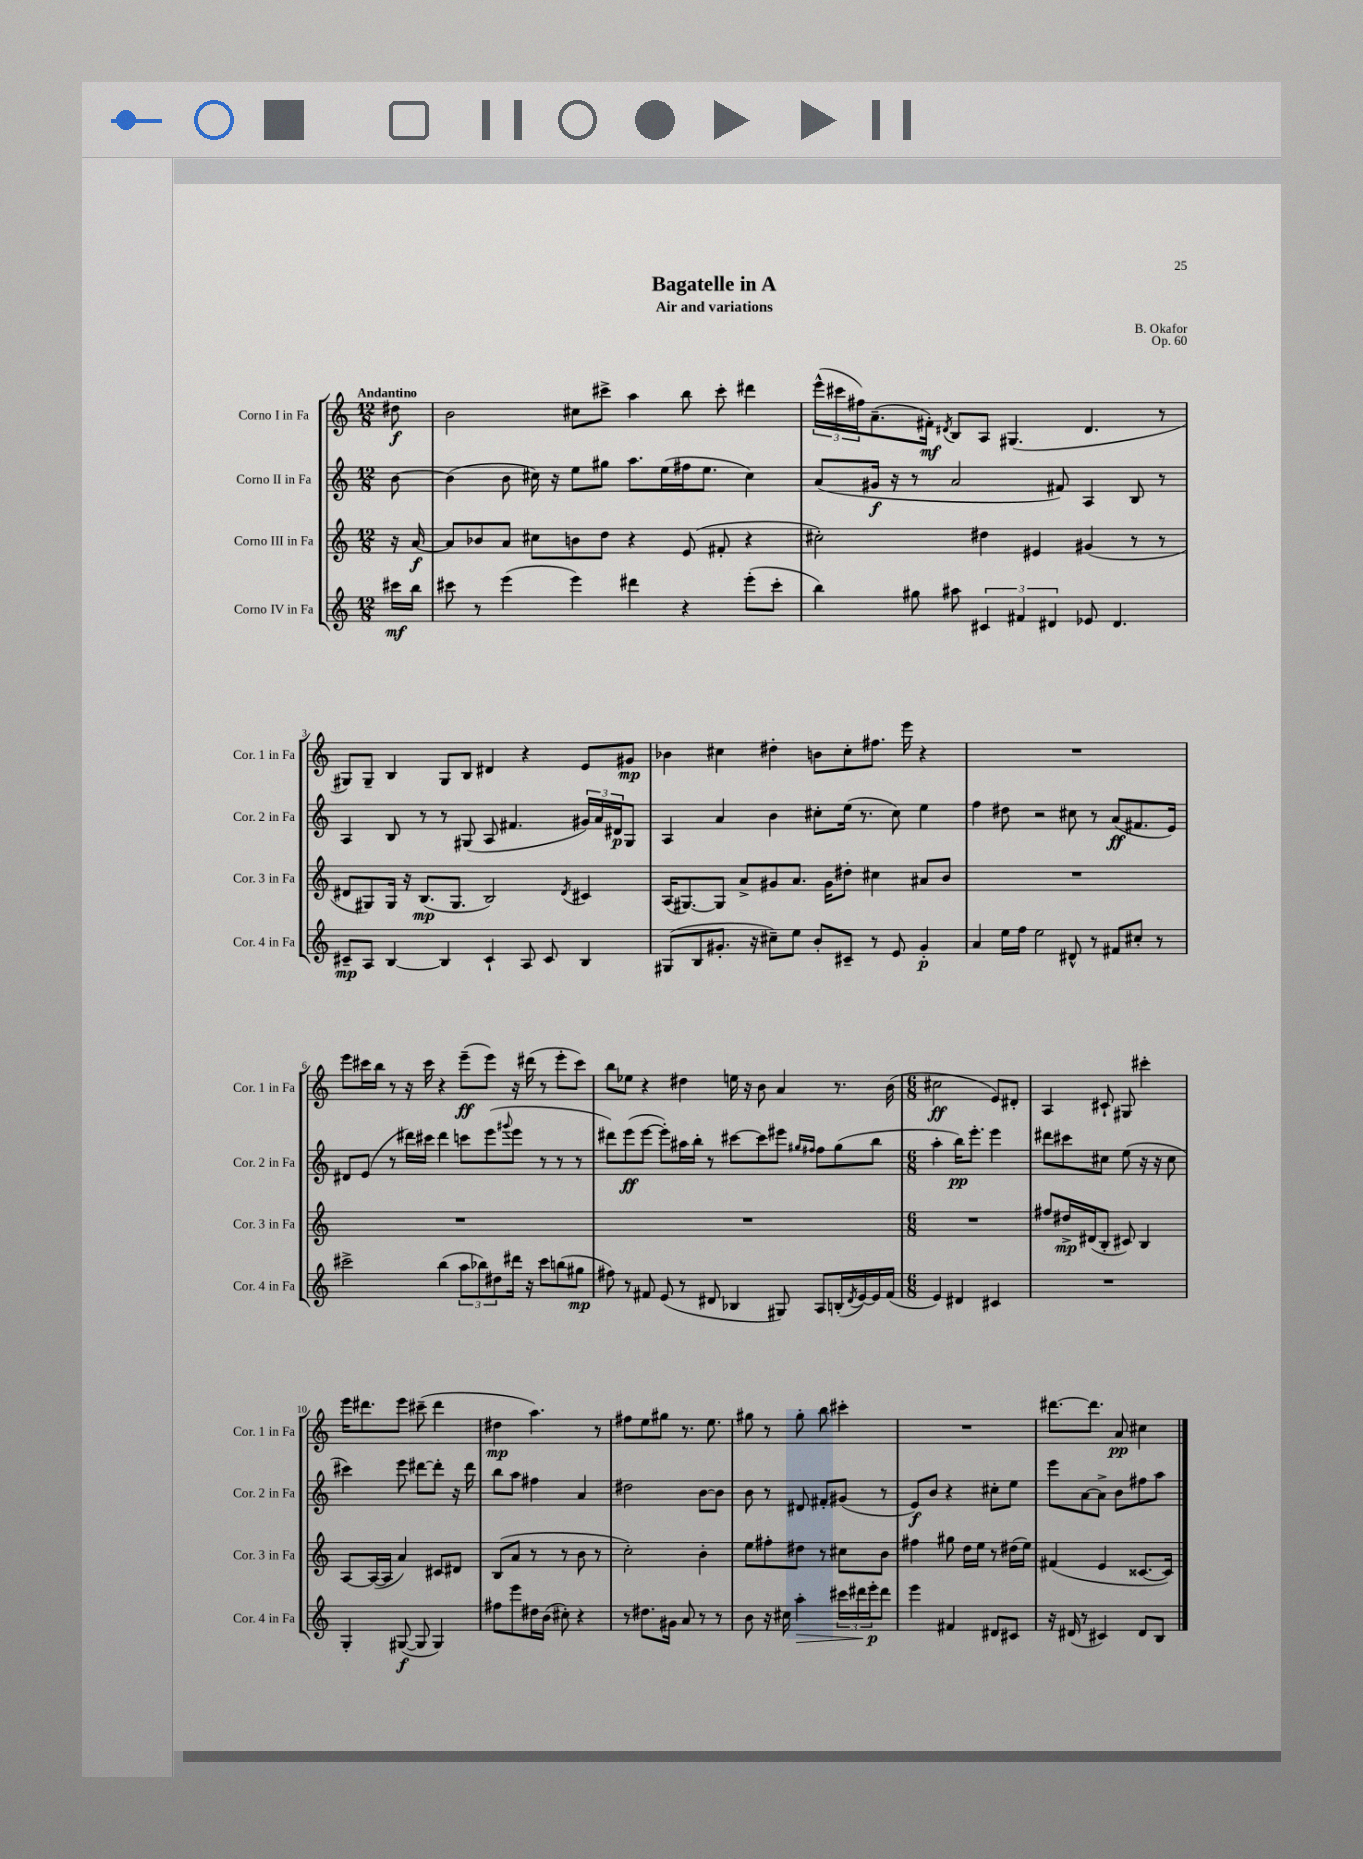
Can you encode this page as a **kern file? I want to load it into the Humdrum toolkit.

**kern	**kern	**kern	**kern
*staff4	*staff3	*staff2	*staff1
*clefG2	*clefG2	*clefG2	*clefG2
*k[]	*k[]	*k[]	*k[]
*M12/8	*M12/8	*M12/8	*M12/8
16ccc#	16r	[8b	8dd#
16bb	[16a	.	.
=	=	=	=
8ccc#	8a]	(4b]	2b
8r	8b-	.	.
(4eee	8a	8b	.
.	8cc#	16cc#)	.
.	.	16r	.
4eee)	8b	8ee	8cc#
.	8dd	8gg#	8ccc#^
4ddd#	4r	8.aa	4aa
.	.	(16ee	.
4r	(8e	16ff#	8bb
.	.	8.ee	.
.	8f#'	.	8ccc#'
(8eee'	4r	4cc#)	4ddd#
8ccc#'	.	.	.
=	=	=	=
4bb)	2cc#')	(8a	(24eee^^
.	.	.	24ccc#
.	.	.	24ff#)
.	.	16g#	(8.a~
.	.	16r	.
8gg#	.	8r	.
.	.	.	16f#')
.	.	.	8qd#
8aa#	.	2a	8B
6c#	4dd#	.	8A
.	.	.	(4.G#
6f#	.	.	.
.	4e#	.	.
6d#	.	.	.
.	.	8f#)	.
8e-	(4g#	4A	4.d#
4.d#	.	.	.
.	8r	8B	.
.	8r	8r	8r
=	=	=	=
8c#~	8d#	4A	8G#)
8A	8G#)	.	8G#~
[4B	16G#	8B	4B
.	16r	.	.
.	(8.B	8r	.
4B]	.	8r	8G#
.	8.G#	.	.
.	.	(8G#	8B
4c#`	2B)	8A	4d#
.	.	4.f#	.
8A	.	.	4r
8c#	.	.	.
.	8qd#	.	.
4B	4c#	24g#)	8e
.	.	24a	.
.	.	24d#	.
.	.	8G#	8g#
=	=	=	=
(8G#	(16A	4A	4b-
.	[8.G#)	.	.
8B	.	.	.
8.g#'	8G#]	4a	4cc#
.	8a^	.	.
16r	.	.	.
8cc#~)	8g#	4b	4dd#'
8ee	8.a	.	.
8b'	.	8cc#'	8b
.	16g#	.	.
8c#~	8dd#'	(16ee	8cc#'
.	.	8.r	.
8r	4cc#	.	8.ff#
8e	.	8cc#)	.
.	.	.	16eee
4g#'	8a#	4ee	4r
.	8b	.	.
=	=	=	=
4a	1.r	4ff	1.r
16ee	.	8dd#	.
16ff	.	.	.
2ee	.	2r	.
8d#^^	.	8cc#	.
8r	.	8r	.
8f#	.	(8a	.
8cc#'	.	8.f#	.
8r	.	.	.
.	.	16e)	.
=	=	=	=
2ccc#^	1.r	8d#	8eee
.	.	(8e	16ccc#
.	.	.	16bb
.	.	8r	8r
.	.	16ddd#)	16r
.	.	16ccc#	16ccc#
(4bb	.	4ddd#	4r
12aa	.	8ccc	(8eee~
12bb-)	.	.	.
.	.	(8eee	8eee)
12dd#	.	.	.
.	.	8qqggg#	.
16ddd#	.	8eee	16r
16r	.	.	(16ddd#
8ccc#	.	8r	8r
(8bb	.	8r	8eee'
8gg#	.	8r	8ccc#)
=	=	=	=
8ff#)	1.r	8ddd#)	8bb
8r	.	(8eee	8ee-
8f#	.	[8eee	4r
(8e	.	8eee'])	.
8r	.	16aa#	4dd#
.	.	16bb'	.
8d#	.	8r	.
4B-	.	[8ccc#	16ee
.	.	.	16r
.	.	8ccc#]	8b
8G#)	.	8eee#	4a
.	.	16qqgg#	.
.	.	16qqff#	.
8A	.	8ff#	.
(16B'	.	(8gg#	8.r
8qd#	.	.	.
[16e)	.	.	.
16e]	.	8bb	.
(16f#	.	.	(16b
=	=	=	=
*M6/8	*M6/8	*M6/8	*M6/8
4e)	2.r	4aa'	2cc#
4d#	.	16bb)	.
.	.	8.eee'	.
4c#	.	4eee	8e)
.	.	.	8d#'
=	=	=	=
2.r	8ff#	8ddd#	4A
.	16dd#^	8ccc#	.
.	(16d#	.	.
.	8B'	8cc#	8c#`
.	8c#)	(8ee	8G#
.	4B	16r	4ccc#'
.	.	16r	.
.	.	8cc#	.
=	=	=	=
4G'	[8A	4ccc#)	16eee
.	.	.	8.ddd#
.	(16A_	.	.
.	16A]	.	.
([8G#	4a)	8eee	8eee
8G#]	.	[8ddd#	(8ccc#~
4G#)	8c#	8ddd#']	4ddd#
.	8d#	16r	.
.	.	16ddd#	.
=	=	=	=
8ff#	(8B	8bb	4dd#
8eee	8a	8aa	.
16dd#	8r	4ff#	4.aa)
(16b	.	.	.
8cc#')	8r	.	.
4r	8b	4a	.
.	8r	.	8r
=	=	=	=
8r	2cc')	2dd#	8ff#
8.dd#	.	.	8ee
.	.	.	8gg#
16g#	.	.	.
8a	.	.	8.r
8r	4b'	[8b	.
.	.	.	8.ee
8r	.	8b]	.
=	=	=	=
8b	8ee	8b	8gg#
16r	8ff#'	8r	8r
16cc#	.	.	.
4aa'	8dd#	8d#	8gg#'
.	8r	8f#'	8bb
24ccc#	8cc#	(8g#	4ccc#'
24ddd#	.	.	.
24eee'	.	.	.
8ddd#	8b	8r	.
=	=	=	=
4eee	4ff#	8e)	2.r
.	.	8b	.
4f#	8gg#	4r	.
.	16dd	.	.
.	16ee	.	.
8d#	8r	8cc#'	.
8c#	(16dd#	8ee	.
.	16ee)	.	.
=	=	=	=
16r	(4f#	8eee	[8.ddd#
(16d#	.	.	.
8r	.	[8a	.
.	.	.	8.ddd#]
4c#)	4e	8a^]	.
.	.	8b	8a
8d#	[8.c##	8ff#	4cc#
8B	.	8aa	.
.	16c##])	.	.
==	==	==	==
*-	*-	*-	*-
